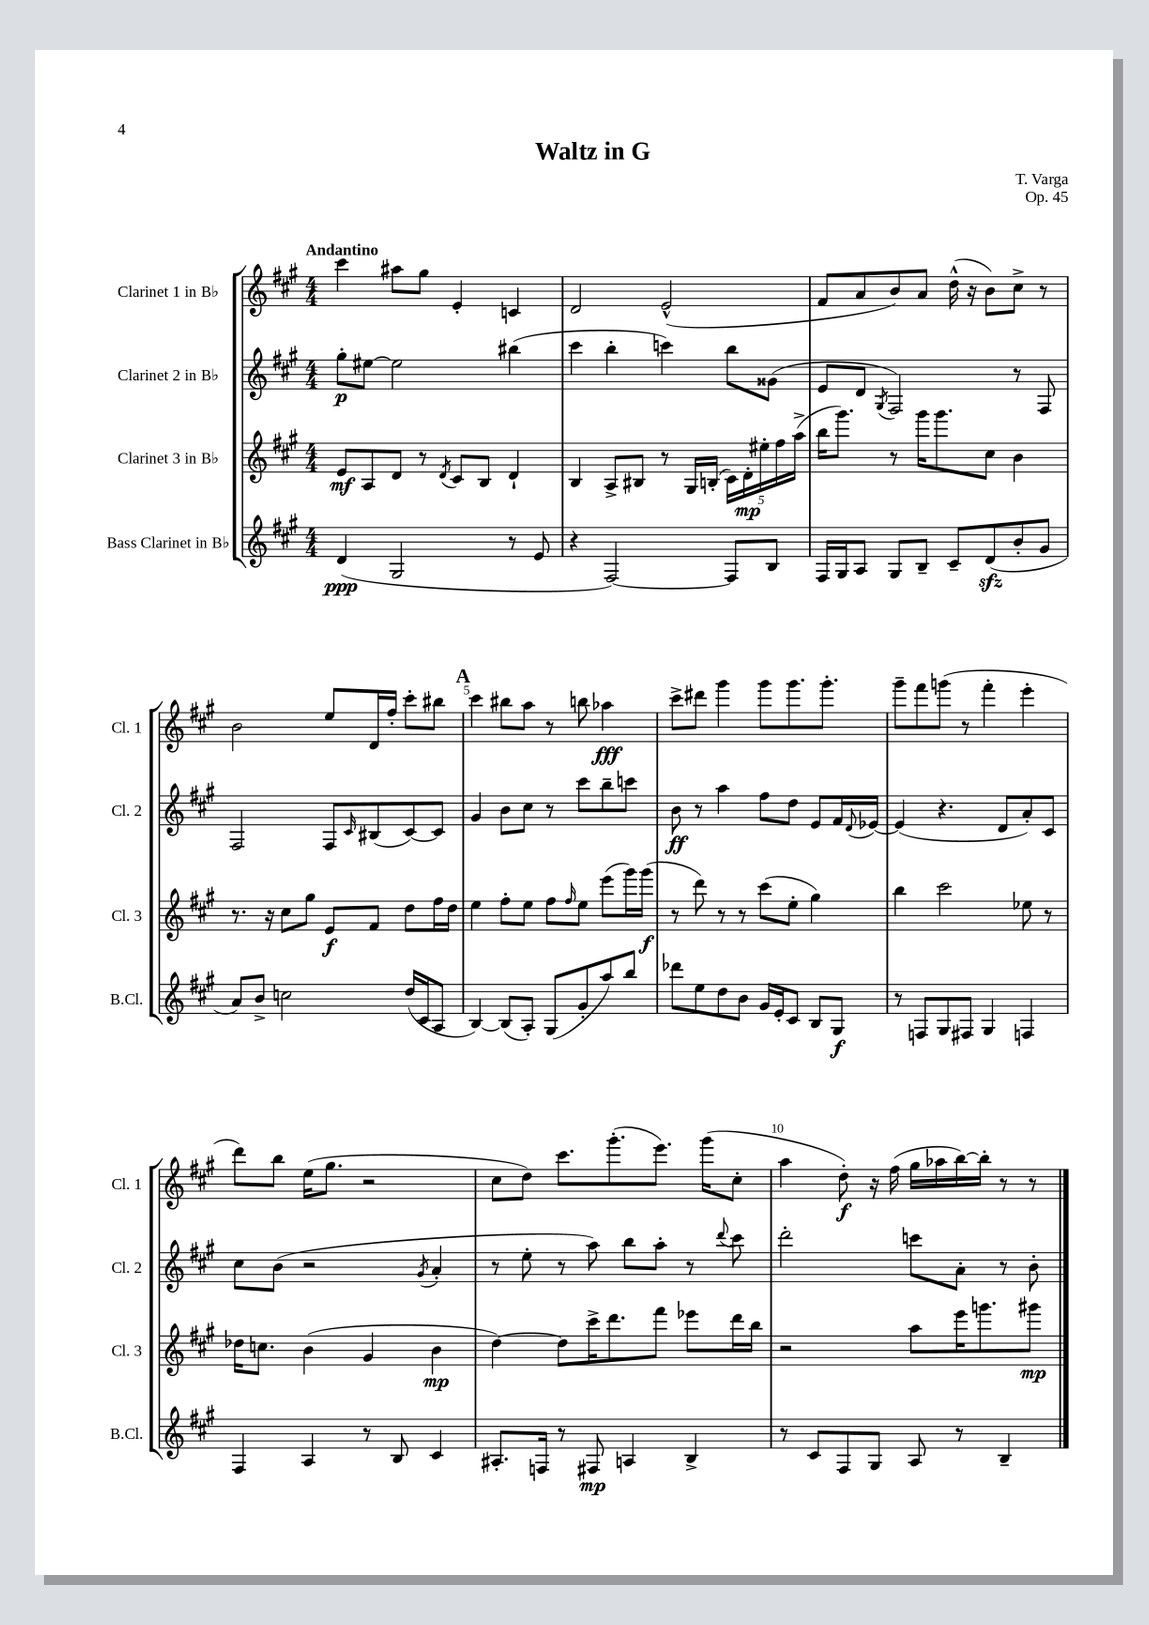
\header { title = "Waltz in G" composer = "T. Varga" opus = "Op. 45" }
<<
\new StaffGroup <<
\new Staff = "s0" \with { instrumentName = "Clarinet 1 in Bb" shortInstrumentName = "Cl. 1" } {
    \clef treble \key a \major \numericTimeSignature \time 4/4 \tempo "Andantino"
    cis'''4 ais''8 gis''8 e'4-. c'4 |
    d'2 e'2-^( |
    fis'8 a'8 b'8) a'8 d''16-^( r16 b'8) cis''8-> r8 |
    b'2 e''8 d'16 fis''16-. cis'''8-. bis''8 |
    \mark \markup { \bold "A" } cis'''4 bis''8 a''8 r8 b''8 aes''4\fff |
    cis'''8-> dis'''8 gis'''4 gis'''8 gis'''8. gis'''8.-. |
    gis'''8-- fis'''8 g'''8( r8 fis'''4-. e'''4-. |
    d'''8) b''8 e''16( gis''8. r2 |
    cis''8 d''8) cis'''8. gis'''8.-.( e'''8.) gis'''16( cis''8-. |
    a''4 d''8-.\f) r16 fis''16( gis''16 aes''16 b''16~) b''16-. r8 r8 \bar "|." |
}
\new Staff = "s1" \with { instrumentName = "Clarinet 2 in Bb" shortInstrumentName = "Cl. 2" } {
    \clef treble \key a \major \numericTimeSignature \time 4/4
    gis''8-.\p eis''8~ eis''2 bis''4( |
    cis'''4 b''4-. c'''4) b''8 gisis'8( |
    e'8 d'8 \acciaccatura { gis8 } fis2) r8 fis8 |
    fis2 fis8 \grace { cis'16 } bis8( cis'8~) cis'8 |
    \mark \markup { \bold "A" } gis'4 b'8 cis''8 r8 cis'''8 b''8-- c'''8 |
    b'8\ff r8 a''4 fis''8 d''8 e'8 fis'16 \appoggiatura { d'8 } ees'16~ |
    ees'4( r4. d'8 a'8-.) cis'8 |
    cis''8 b'8( r2 \acciaccatura { gis'8 } a'4-. |
    r8 e''8-. r8 a''8) b''8 a''8-. r8 \appoggiatura { d'''8 } cis'''8 |
    d'''2-. c'''8 a'8-. r8 b'8-. \bar "|." |
}
\new Staff = "s2" \with { instrumentName = "Clarinet 3 in Bb" shortInstrumentName = "Cl. 3" } {
    \clef treble \key a \major \numericTimeSignature \time 4/4
    e'8\mf a8 d'8 r8 \acciaccatura { d'8 } cis'8 b8 d'4-! |
    b4 a8-> bis8 r8 gis16 b16-.( \tuplet 5/4 { cis'16) d'16-.\mp eis''16-. fis''16 a''16->( } |
    b''16 gis'''8.) r8 gis'''16 gis'''8. cis''8 b'4 |
    r8. r16 cis''8 gis''8 e'8\f fis'8 d''8 fis''16 d''16 |
    \mark \markup { \bold "A" } e''4 fis''8-. e''8 fis''8 \grace { fis''16 } e''8 e'''8( gis'''16) gis'''16\f( |
    r8 d'''8) r8 r8 cis'''8( e''8-. gis''4) |
    b''4 cis'''2 ees''8 r8 |
    des''16 c''8. b'4( gis'4 b'4\mp |
    d''4~) d''8 cis'''16-> d'''8. fis'''8 ees'''8 d'''16 b''16 |
    r2 a''8 e'''16 g'''8. gis'''8\mp \bar "|." |
}
\new Staff = "s3" \with { instrumentName = "Bass Clarinet in Bb" shortInstrumentName = "B.Cl." } {
    \clef treble \key a \major \numericTimeSignature \time 4/4
    d'4\ppp( gis2 r8 e'8 |
    r4 fis2~) fis8 b8 |
    fis16 gis16 a8 gis8 b8-- cis'8-- d'8\sfz( b'8-. gis'8 |
    a'8) b'8-> c''2 d''16( cis'16 a8 |
    \mark \markup { \bold "A" } b4~) b8( a8-.) gis8( gis'8-. a''8) b''8 |
    des'''8 e''8 d''8 b'8 gis'16 e'16-. cis'8 b8 gis8\f |
    r8 f8 gis8 fis8 gis4 f4 |
    fis4 a4 r8 b8 cis'4 |
    ais8.-. f16 r8 fis8\mp a4 b4-> |
    r8 cis'8 fis8 gis8 a8 r8 b4-- \bar "|." |
}
>>
>>
\layout { \context { \Score \override BarNumber.break-visibility = ##(#f #t #t) barNumberVisibility = #(every-nth-bar-number-visible 5) } }
